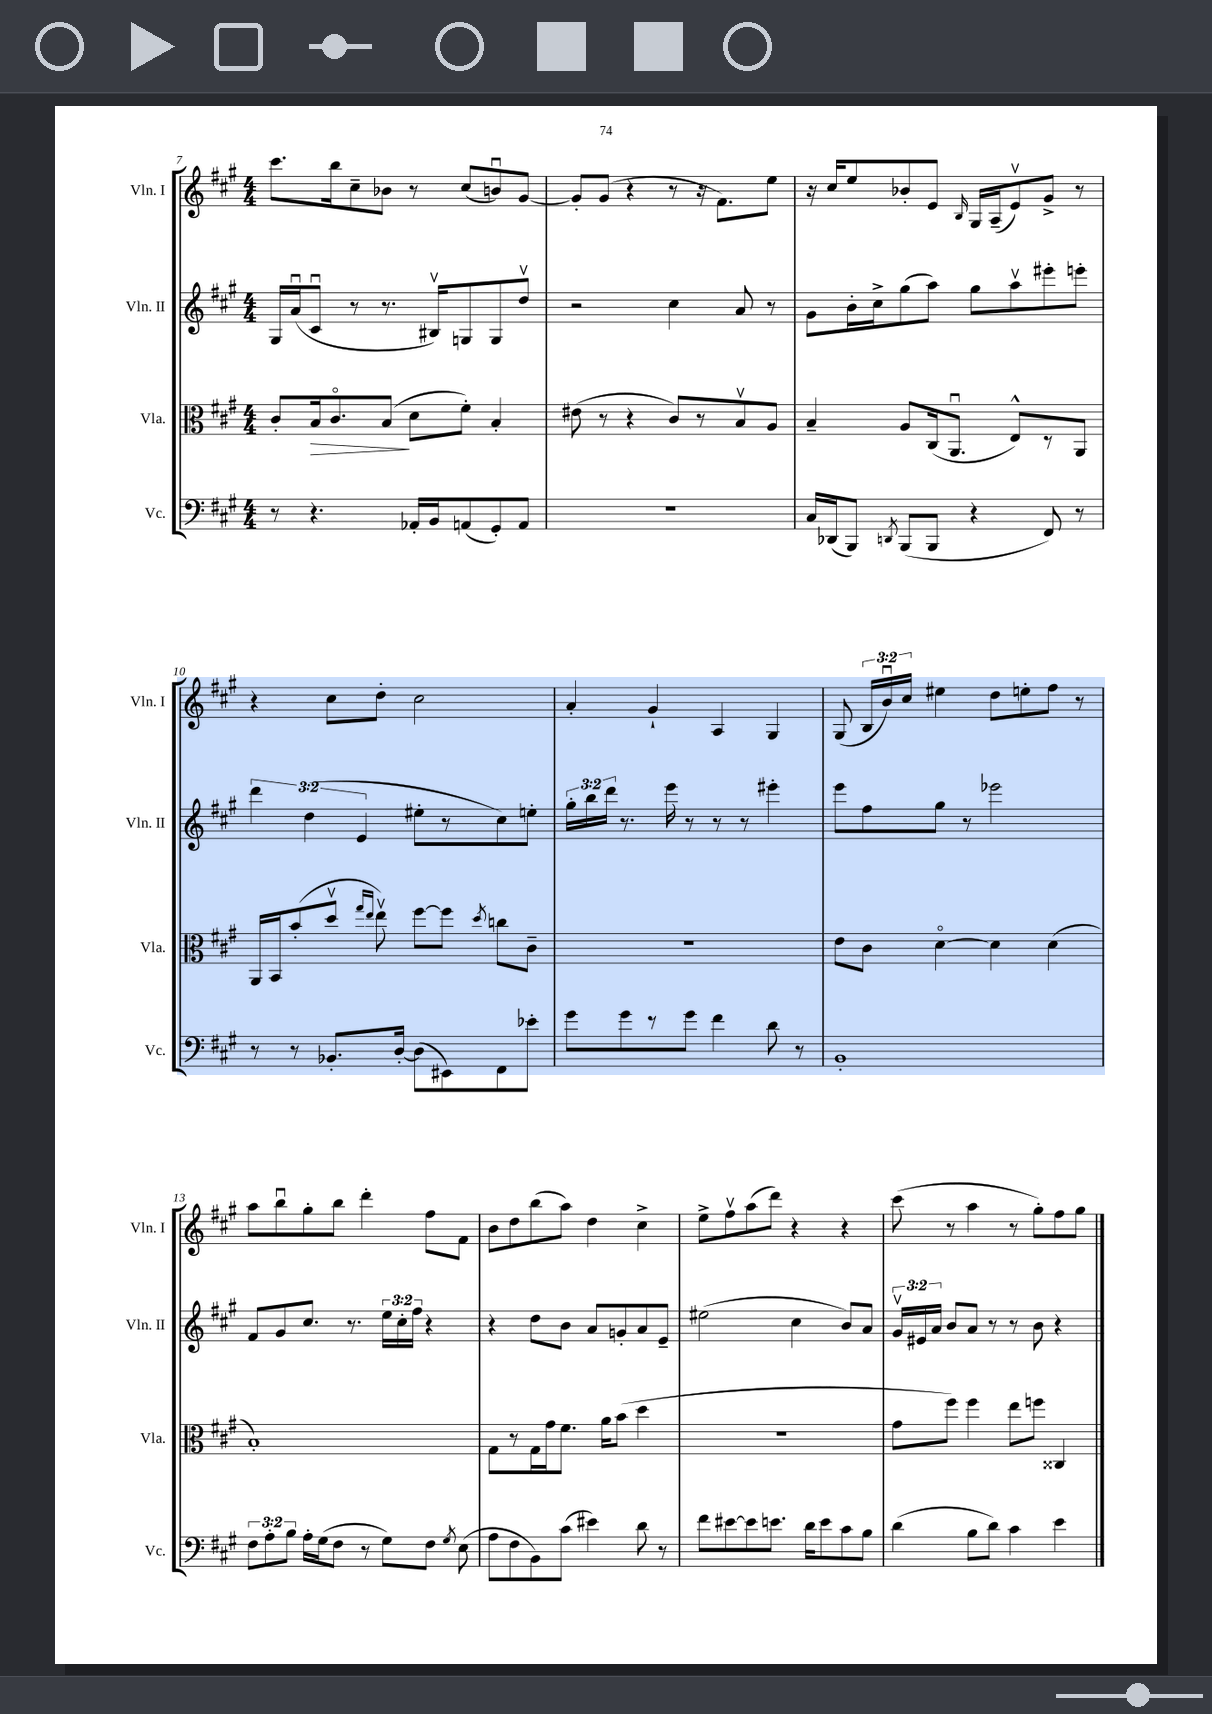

**kern	**kern	**dynam	**kern	**kern
*part4	*part3	*part3	*part2	*part1
*staff4	*staff3	*staff3	*staff2	*staff1
*I"Vc.	*I"Vla.	*	*I"Vln. II	*I"Vln. I
*I'Vc.	*I'Vla.	*	*I'Vln. II	*I'Vln. I
*clefF4	*clefC3	*	*clefG2	*clefG2
*k[f#c#g#]	*k[f#c#g#]	*	*k[f#c#g#]	*k[f#c#g#]
*M4/4	*M4/4	*	*M4/4	*M4/4
=7	=7	=7	=7	=7
8r	8c#'/L	.	16G#/LL	8.ccc#\L
.	.	.	(16au/J	.
!	!	!LO:HP:b	!	!
4.r	16B/k	>	8c#u/J	.
.	8.c#/	.	.	16bb\k
.	.	.	8r	8cc#~\
.	(8B/J	.	8.r	8b-X\J
16AA-X'/LL	8d\L	]	.	8r
16BB/J	.	.	16B#Xv/KL)	.
(8AAn/	8f#'\J)	.	8Gn/	(8cc#/L
8GG#'/)	4B'/	.	8G/	8bnu/)
8AA/J	.	.	8ddv/J	[8g#/J
=8	=8	=8	=8	=8
1r	(8e#X\	.	2r	8g#'/L]
.	8r	.	.	(8g#/J
.	4r	.	.	4r
.	8c#/L)	.	4cc#\	8r
.	8r	.	.	16r
.	.	.	.	8.f#\L)
.	8Bv/	.	8a/	.
.	8A/J	.	8r	8ee\J
=9	=9	=9	=9	=9
16C#/LL	4B~/	.	8g#\L	16r
(16DD-X/J	.	.	.	16cc#/KL
8BBB/J)	.	.	16b'\L	8ee/
.	.	.	16cc#^\J	.
8qDDn/	.	.	.	.
(8BBB/L	8A/L	.	(8gg#\	8b-X'/
8BBB/J	(16C#/k	.	8aa\J)	8e/J
.	8.AAu/J	.	.	.
.	.	.	.	16qqB/
4r	.	.	8gg#\L	16G#/LL
.	.	.	.	(16A~/J
.	8E^^/L)	.	8aav\	8ev/)
8FF#/)	8r	.	8eee#X'\	8g#^/J
8r	8AA/J	.	8eeen'\J	8r
!!LO:LB:g=z
=10	=10	=10	=10	=10
8r	16AA/LL	.	6ddd\	4r
.	16BB/J	.	.	.
8r	(8b'/	.	.	.
.	.	.	(6dd\	.
8.BB-X'/L	8ddv/J	.	.	8cc#\L
.	.	.	6e/	.
.	16qqgg#/LL	.	.	.
.	16qqee/JJ	.	.	.
.	8eev\)	.	.	8dd'\J
[16D'/Jk	.	.	.	.
(8D\L]	[8ff#\L	.	8ee#X'\L	2cc#\
8EE#X\)	8ff#\J]	.	8r	.
.	8qdd/	.	.	.
8FF#\	8ccn\L	.	8cc#\)	.
8e-X'\J	8c#~\J	.	8een'\J	.
=11	=11	=11	=11	=11
8g#\L	1r	.	24gg#'\LL	4a'/
.	.	.	24bb\	.
.	.	.	24ddd\JJ	.
8g#\	.	.	8.r	.
8r	.	.	.	4g#`/
.	.	.	16eee\	.
8g#\J	.	.	8r	.
4f#\	.	.	8r	4A/
.	.	.	8r	.
8d\	.	.	4eee#X'\	4G#/
8r	.	.	.	.
=12	=12	=12	=12	=12
1BB'	8e\L	.	8eee\L	(8G#/
.	8c#\J	.	8ff#\	24B/LL
.	.	.	.	24bu/)
.	.	.	.	24cc#/JJ
.	[4d\	.	8gg#\J	4ee#X\
.	.	.	8r	.
.	4d\]	.	2eee-X\	8dd\L
.	.	.	.	8een'\
.	(4d\	.	.	8ff#\J
.	.	.	.	8r
!!LO:LB:g=z
=13	=13	=13	=13	=13
12F#\L	1B')	.	8f#/L	8aa\L
12A'\	.	.	.	.
.	.	.	8g#/	8bbu\
12B\J	.	.	.	.
16A'\LL	.	.	8.cc#/J	8gg#'\
(16G#\J	.	.	.	.
8F#\J	.	.	.	8bb\J
.	.	.	8.r	.
8r	.	.	.	4ddd'\
8G#\L)	.	.	24ee\LL	.
.	.	.	24cc#'\	.
.	.	.	24ff#\JJ	.
8F#\J	.	.	4r	8ff#\L
8qG#/	.	.	.	.
(8E\	.	.	.	8f#\J
=14	=14	=14	=14	=14
8A\L	8G#\L	.	4r	8b\L
8F#\	8r	.	.	8dd\
8BB\)	16G#\L	.	8dd\L	(8bb\
.	16g#\J	.	.	.
(8c#\J	8.f#\J	.	8b\J	8aa\J)
4e#X\)	.	.	8a/L	4dd\
.	16a\KL	.	.	.
.	(8b\J	.	8gn'/	.
8d\	4dd\	.	8a/	4cc#^\
8r	.	.	8e~/J	.
=15	=15	=15	=15	=15
8f#\L	1r	.	(2ee#X\	8ee^\L
[8e#X\	.	.	.	8ff#v\
8e#\]	.	.	.	(8aa\
8.en\J	.	.	.	8ddd\J)
.	.	.	4cc#\	4r
16d\KL	.	.	.	.
8e\	.	.	.	.
8c#\	.	.	8b/L)	4r
8B\J	.	.	8a/J	.
=16	=16	=16	=16	=16
(4d\	8g#\L	.	24g#v/LL	(8ccc#\
.	.	.	24e#X/	.
.	.	.	24a/JJ	.
.	8ff#\J)	.	8b/L	8r
8B\L	4ff#\	.	8a/J	4aa\
8d\J)	.	.	8r	.
4c#\	8ee\L	.	8r	8r
.	8ffn\J	.	8b\	8gg#'\L)
4e\	4C##X/	.	4r	8ff#\
.	.	.	.	8gg#\J
==	==	==	==	==
*-	*-	*-	*-	*-
